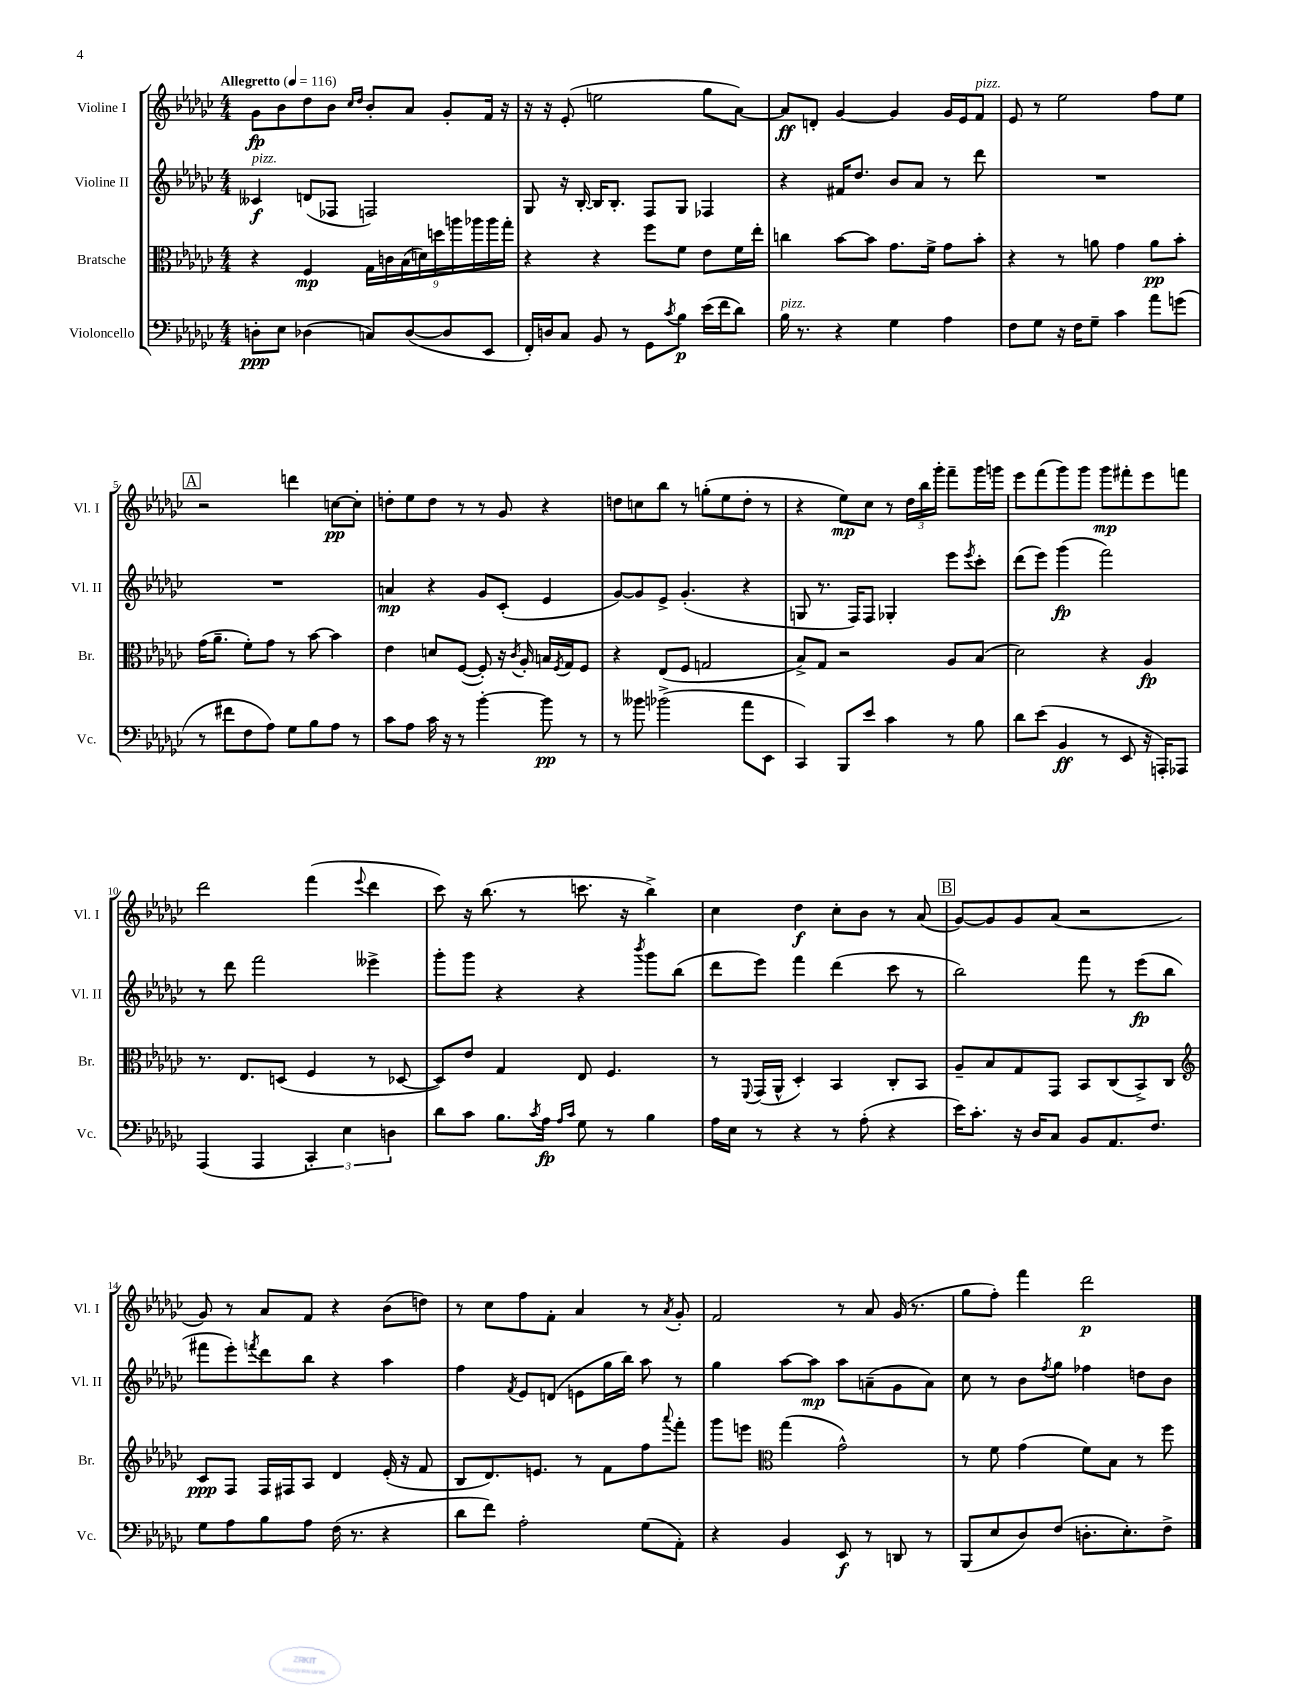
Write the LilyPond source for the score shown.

<<
\new StaffGroup <<
\new Staff = "s0" \with { instrumentName = "Violine I" shortInstrumentName = "Vl. I" } {
    \clef treble \key ges \major \numericTimeSignature \time 4/4 \tempo "Allegretto" 4 = 116
    ges'8\fp bes'8 des''8 bes'8 \grace { ces''16 des''16 } bes'8-. aes'8 ges'8-. f'16 r16 |
    r16 r16 ees'8-.( e''2 ges''8 aes'8~) |
    aes'8\ff d'8-. ges'4~ ges'4 ges'16 ees'16 f'8^\markup { \italic "pizz." } |
    ees'8 r8 ees''2 f''8 ees''8 |
    \mark \markup { \box "A" } r2 d'''4 c''8~\pp c''8-. |
    d''8-. ees''8 d''8 r8 r8 ges'8 r4 |
    d''8 c''8 bes''8 r8 g''8-.( ees''8 d''8-. r8 |
    r4 ees''8\mp) ces''8 r8 \tuplet 3/2 { des''16 bes''16 ges'''16-. } f'''8-- ges'''16 g'''16 |
    ees'''8 f'''8( ges'''8) ges'''8 ges'''8\mp fis'''8-. ees'''8 f'''8 |
    des'''2 f'''4( \appoggiatura { ees'''8 } des'''4 |
    ces'''8) r16 bes''8.( r8 c'''8. r16 bes''4->) |
    ces''4 des''4\f ces''8-. bes'8 r8 aes'8( |
    \mark \markup { \box "B" } ges'8~) ges'8 ges'8 aes'8( r2 |
    ges'8) r8 aes'8 f'8 r4 bes'8( d''8) |
    r8 ces''8 f''8 f'8-. aes'4 r8 \acciaccatura { aes'8 } ges'8-. |
    f'2 r8 aes'8 ges'16( r8. |
    ges''8 f''8-.) f'''4 des'''2\p \bar "|." |
}
\new Staff = "s1" \with { instrumentName = "Violine II" shortInstrumentName = "Vl. II" } {
    \clef treble \key ges \major \numericTimeSignature \time 4/4
    ceses'4\f^\markup { \italic "pizz." } d'8( fes8 f2) |
    ges8 r16 bes16~-. bes16 bes8.-. f8 ges8 fes4 |
    r4 fis'16 des''8. bes'8 aes'8 r8 des'''8 |
    R1 |
    \mark \markup { \box "A" } R1 |
    a'4\mp r4 ges'8 ces'8-.( ees'4 |
    ges'8~) ges'8 ees'8-> ges'4.-.( r4 |
    g8 r8. f16) f8 ges4-. ees'''8 \acciaccatura { ees'''8 } ces'''8-. |
    des'''8( ees'''8) ges'''4\fp( f'''2) |
    r8 des'''8 f'''2 eeses'''4-> |
    ges'''8-. ges'''8 r4 r4 \acciaccatura { bes'''8 } ges'''8 bes''8( |
    des'''8 ees'''8) f'''4 des'''4( ces'''8 r8 |
    \mark \markup { \box "B" } bes''2) f'''8 r8 ees'''8\fp( bes''8 |
    fis'''8 ees'''8-.) \acciaccatura { f'''8 } des'''8 bes''8 r4 aes''4 |
    f''4 \acciaccatura { f'8 } ees'8 d'8( e'8 ges''16 bes''16) aes''8 r8 |
    ges''4 aes''8~ aes''8\mp aes''8 a'8--( ges'8 a'8) |
    ces''8 r8 bes'8 \acciaccatura { f''8 } ges''8 fes''4 d''8 bes'8 \bar "|." |
}
\new Staff = "s2" \with { instrumentName = "Bratsche" shortInstrumentName = "Br." } {
    \clef alto \key ges \major \numericTimeSignature \time 4/4
    r4 f4\mp \tuplet 9/8 { ges16 c'16 bes16( d'16) d''16 a''16 aes''16 aes''16 ges''16-. } |
    r4 r4 f''8 f'8 ees'8 f'16 ees''16-. |
    c''4 bes'8~ bes'8 ges'8. f'16-> ges'8 bes'8-. |
    r4 r8 a'8 ges'4 a'8\pp bes'8-. |
    \mark \markup { \box "A" } ges'16( aes'8.-- f'8-.) ges'8 r8 bes'8~ bes'4 |
    ees'4 d'8 f8~( f8-.) r16 \acciaccatura { ces'8 } aes16-. b16 \acciaccatura { f8 } ges16 f8 |
    r4 ees8( f8 g2 |
    bes8->) ges8 r2 aes8 bes8( |
    des'2) r4 aes4\fp |
    r8. ees8. d8( f4 r8 des8~ |
    des8) ees'8 ges4 ees8 f4. |
    r8 \appoggiatura { f,8 } ges,16( aes,16-^ des4-.) bes,4 ces8-. bes,8 |
    \mark \markup { \box "B" } aes8-- bes8 ges8 ges,8 bes,8 ces8( bes,8->) ces8 |
    \clef treble ces'8\ppp f8 f16 fis16 aes8 des'4 ees'16-.( r16 f'8 |
    bes8 des'8.) e'8. r8 f'8 f''8 \appoggiatura { aes'''8 } f'''8-. |
    ges'''8 e'''8 \clef alto ges''4( ges'2-^) |
    r8 f'8 ges'4( f'8) bes8 r8 f''8 \bar "|." |
}
\new Staff = "s3" \with { instrumentName = "Violoncello" shortInstrumentName = "Vc." } {
    \clef bass \key ges \major \numericTimeSignature \time 4/4
    d8-.\ppp ees8 des4( c8) des8~( des8 ees,8 |
    f,16-.) d16 ces8 bes,8 r8 ges,8 \acciaccatura { ces'8 } bes8\p ees'16( f'16 des'8) |
    bes16^\markup { \italic "pizz." } r8. r4 ges4 aes4 |
    f8 ges8 r16 f16 ges8-- ces'4 aes'8 g'8( |
    \mark \markup { \box "A" } r8 fis'8 f8 aes8) ges8 bes8 aes8 r8 |
    ces'8 aes8 ces'16 r16 r8 bes'4~-. bes'8\pp r8 |
    r8 beses'8 bes'2->( aes'8 ees,8 |
    ces,4) bes,,8 ees'8 ces'4 r8 bes8 |
    des'8 ees'8( bes,4\ff r8 ees,8 r16 a,,16-.) aes,,8 |
    aes,,4( aes,,4 \tuplet 3/2 { ces,4-.) ees4 d4 } |
    des'8 ces'8 bes8. \acciaccatura { ces'8 } aes16\fp \grace { aes16 ces'16 } ges8 r8 bes4 |
    aes16 ees16 r8 r4 r8 aes8-.( r4 |
    \mark \markup { \box "B" } ees'16) ces'8.-. r16 des16 ces8 bes,8 aes,8. f8. |
    ges8 aes8 bes8 aes8 f16( r8. r4 |
    des'8 f'8) aes2-. ges8( aes,8-.) |
    r4 bes,4 ees,8\f r8 d,8 r8 |
    bes,,8( ees8 des8) f8( d8.-. ees8.-.) f8-> \bar "|." |
}
>>
>>
